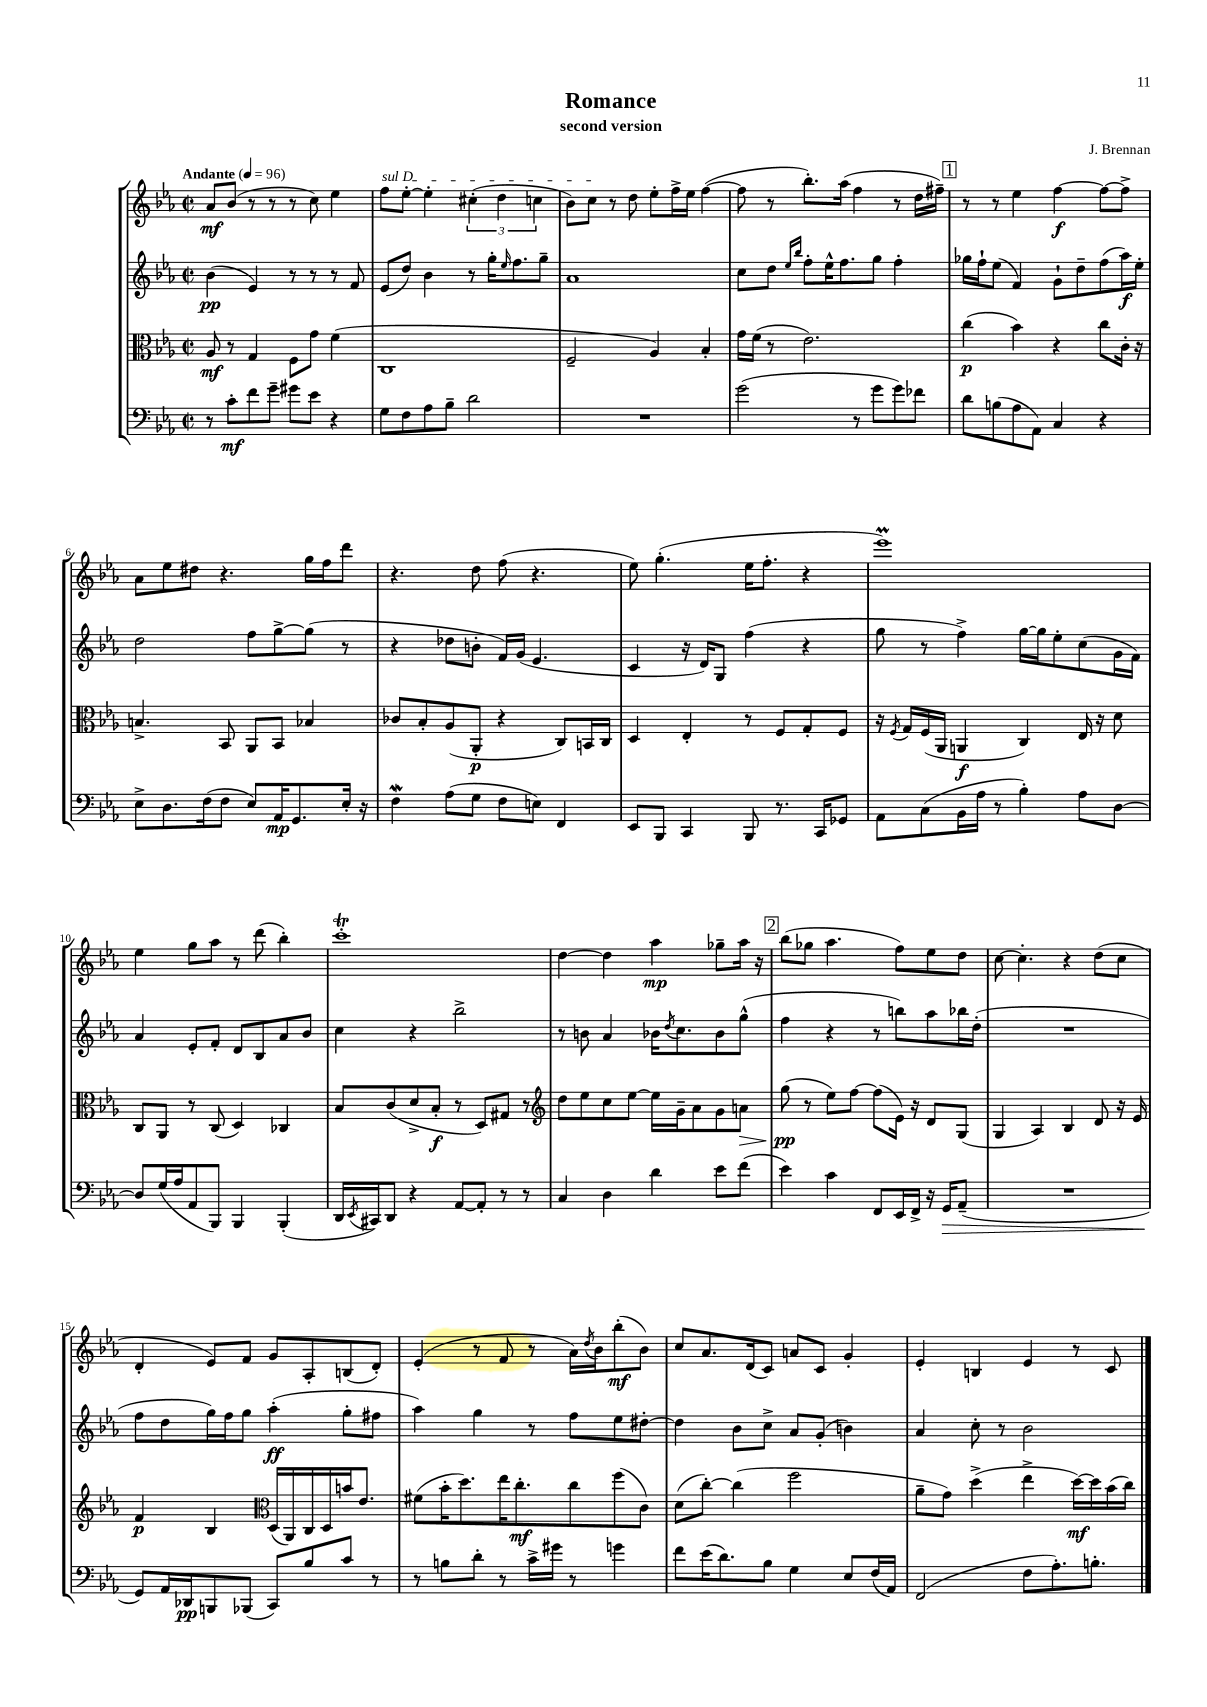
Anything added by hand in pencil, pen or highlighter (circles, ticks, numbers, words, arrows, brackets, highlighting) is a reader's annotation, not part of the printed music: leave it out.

**kern	**dynam	**kern	**dynam	**kern	**dynam	**kern	**dynam
*part4	*part4	*part3	*part3	*part2	*part2	*part1	*part1
*staff4	*staff4	*staff3	*staff3	*staff2	*staff2	*staff1	*staff1
*clefF4	*	*clefC3	*	*clefG2	*	*clefG2	*
*k[b-e-a-]	*	*k[b-e-a-]	*	*k[b-e-a-]	*	*k[b-e-a-]	*
*M2/2	*	*M2/2	*	*M2/2	*	*M2/2	*
*met(c|)	*	*met(c|)	*	*met(c|)	*	*met(c|)	*
*MM96	*	*MM96	*	*MM96	*	*MM96	*
=1	=1	=1	=1	=1	=1	=1	=1
!	!	!	!	!	!	!LO:TX:a:B:t=Andante	!
8r	.	8A-/	mf	(4b-\	pp	8a-/L	mf
8c'\L	mf	8r	.	.	.	(8b-/J	.
8f\	.	4G/	.	4e-/)	.	8r	.
8g~\J	.	.	.	.	.	8r	.
8g#X\L	.	8F\L	.	8r	.	8r	.
8e-\J	.	8g\J	.	8r	.	8cc\)	.
4r	.	(4f\	.	8r	.	4ee-\	.
.	.	.	.	8f/	.	.	.
=2	=2	=2	=2	=2	=2	=2	=2
!	!	!	!	!	!	!LO:TX:a:i:t=sul D	!
8G\L	.	1C	.	(8e-/L	.	8ff\L	.
8F\	.	.	.	8dd/J)	.	[8ee-'\J	.
8A-\	.	.	.	4b-\	.	4ee-'\]	.
8B-~\J	.	.	.	.	.	.	.
2d\	.	.	.	8r	.	(6cc#X'\	.
.	.	.	.	16gg'\KL	.	.	.
.	.	.	.	.	.	6dd\	.
.	.	.	.	16qqee-/	.	.	.
.	.	.	.	8.ff\	.	.	.
.	.	.	.	.	.	6ccn\	.
.	.	.	.	8gg~\J	.	.	.
=3	=3	=3	=3	=3	=3	=3	=3
1r	.	2F~/	.	1a-	.	8b-\L)	.
.	.	.	.	.	.	8cc\J	.
.	.	.	.	.	.	8r	.
.	.	.	.	.	.	8dd\	.
.	.	4A-/)	.	.	.	8ee-'\L	.
.	.	.	.	.	.	16ff^\L	.
.	.	.	.	.	.	16ee-\JJ	.
.	.	4B-'/	.	.	.	([4ff\	.
=4	=4	=4	=4	=4	=4	=4	=4
(2g\	.	16g\LL	.	8cc\L	.	8ff\]	.
.	.	(16f\JJ	.	.	.	.	.
.	.	8r	.	8dd\J	.	8r	.
.	.	.	.	16qqee-/LL	.	.	.
.	.	.	.	16qqbb-/JJ	.	.	.
.	.	2.e-\)	.	8ff'\L	.	8.bb-'\L)	.
.	.	.	.	16ee-^^\K	.	.	.
.	.	.	.	8.ff\	.	(16aa-\Jk	.
8r	.	.	.	.	.	4ff\	.
8g\L	.	.	.	8gg\J	.	.	.
8g\)	.	.	.	4ff'\	.	8r	.
8f-X\J	.	.	.	.	.	16dd\LL	.
.	.	.	.	.	.	16ff#X~\JJ)	.
!!LO:REH:place=s1:t=1
=5	=5	=5	=5	=5	=5	=5	=5
8d\L	.	(4cc\	p	16gg-X\LL	.	8r	.
.	.	.	.	16ff`\J	.	.	.
(8Bn\	.	.	.	(8ee-\J	.	8r	.
8A-\	.	4b-\)	.	4f/)	.	4ee-\	.
8AA-\J)	.	.	.	.	.	.	.
4C/	.	4r	.	8g`\L	.	[4ff\	f
.	.	.	.	8dd~\	.	.	.
4r	.	8cc\L	.	(8ff\	.	8ff\L_	.
.	.	16c'\Jk	.	16aa-\L)	f	8ff^\J]	.
.	.	16r	.	16ee-'\JJ	.	.	.
!!LO:LB:g=z
=6	=6	=6	=6	=6	=6	=6	=6
8E-^\L	.	4.Bn^/	.	2dd\	.	8a-\L	.
8.D\	.	.	.	.	.	8ee-\	.
.	.	.	.	.	.	8dd#X\J	.
(16F\k	.	.	.	.	.	.	.
8F\J	.	8BB-/	.	.	.	4.r	.
8E-/L)	.	8AA-/L	.	8ff\L	.	.	.
16AA-/K	mp	8BB-/J	.	[8gg^\	.	.	.
8.GG/	.	.	.	.	.	.	.
.	.	4B-X/	.	(8gg\J]	.	16gg\LL	.
.	.	.	.	.	.	16ff\J	.
16E-'/Jk	.	.	.	8r	.	8ddd\J	.
16r	.	.	.	.	.	.	.
=7	=7	=7	=7	=7	=7	=7	=7
4FW\	.	8c-X/L	.	4r	.	4.r	.
.	.	8B-'/	.	.	.	.	.
(8A-\L	.	(8A-/	.	8dd-X\L	.	.	.
8G\J	.	8AA-'/J	p	8bn'\J	.	8dd\	.
8F\L	.	4r	.	16f/LL)	.	(8ff\	.
.	.	.	.	(16g/JJ	.	.	.
8En\J)	.	.	.	4.e-/	.	4.r	.
4FF/	.	8C/L)	.	.	.	.	.
.	.	16BBn/L	.	.	.	.	.
.	.	16C/JJ	.	.	.	.	.
=8	=8	=8	=8	=8	=8	=8	=8
8EE-/L	.	4D/	.	4c/	.	8ee-\)	.
8BBB-/J	.	.	.	.	.	(4.gg'\	.
4CC/	.	4E-'/	.	16r	.	.	.
.	.	.	.	16d/KL)	.	.	.
.	.	.	.	8G/J	.	.	.
8BBB-/	.	8r	.	(4ff\	.	16ee-\KL	.
.	.	.	.	.	.	8.ff'\J	.
8.r	.	8F/L	.	.	.	.	.
.	.	8G'/	.	4r	.	4r	.
16CC/KL	.	.	.	.	.	.	.
8GG-X/J	.	8F/J	.	.	.	.	.
=9	=9	=9	=9	=9	=9	=9	=9
8AA-\L	.	16r	.	8gg\	.	1eee-M)	.
.	.	8qF/	.	.	.	.	.
.	.	16G/LL	.	.	.	.	.
(8C\	.	(16F/	.	8r	.	.	.
.	.	16AA-/JJ	.	.	.	.	.
16BB-\L	.	4AAn/	f	4ff^\)	.	.	.
16A-\JJ	.	.	.	.	.	.	.
8r	.	.	.	.	.	.	.
4B-'\)	.	4C/)	.	[16gg\LL	.	.	.
.	.	.	.	16gg\J]	.	.	.
.	.	.	.	8ee-'\	.	.	.
8A-\L	.	16E-/	.	(8cc\	.	.	.
.	.	16r	.	.	.	.	.
[8D\J	.	8d\	.	16g\L	.	.	.
.	.	.	.	16f\JJ)	.	.	.
!!LO:LB:g=z
=10	=10	=10	=10	=10	=10	=10	=10
8D/L]	.	8C/L	.	4a-/	.	4ee-\	.
(16G/L	.	8AA-/J	.	.	.	.	.
16A-/J	.	.	.	.	.	.	.
8AA-/	.	8r	.	8e-'/L	.	8gg\L	.
8BBB-/J)	.	(8C/	.	8f'/J	.	8aa-\J	.
4BBB-/	.	4D/)	.	8d/L	.	8r	.
.	.	.	.	8B-/	.	(8ddd\	.
(4BBB-'/	.	4C-X/	.	8a-/	.	4bb-'\)	.
.	.	.	.	8b-/J	.	.	.
=11	=11	=11	=11	=11	=11	=11	=11
16DD/LL	.	8B-/L	.	4cc\	.	1cccT'	.
8qEE-/	.	.	.	.	.	.	.
16CC#X/J)	.	.	.	.	.	.	.
8DD/J	.	(8c/	.	.	.	.	.
4r	.	8d^/	.	4r	.	.	.
.	.	8B-'/J	f	.	.	.	.
[8AA-/L	.	8r	.	2bb-^\	.	.	.
8AA-'/J]	.	8D/L)	.	.	.	.	.
8r	.	8G#X/J	.	.	.	.	.
8r	.	8r	.	.	.	.	.
=12	=12	=12	=12	=12	=12	=12	=12
*	*	*clefG2	*	*	*	*	*
4C/	.	8dd\L	.	8r	.	[4dd\	.
.	.	8ee-\	.	8bn\	.	.	.
4D\	.	8cc\	.	4a-/	.	4dd\]	.
.	.	[8ee-\J	.	.	.	.	.
4d\	.	16ee-\LL]	.	16b-X\KL	.	4aa-\	mp
.	.	.	.	8qdd/	.	.	.
.	.	16g~\J	.	8.cc\	.	.	.
.	.	8a-\	.	.	.	.	.
8e-\L	.	8g\	.	8b-\	.	8gg-X~\L	.
!	!	!	!LO:HP:b	!	!	!	!
(8f\J	.	8an\J	>	(8gg^^\J	.	16aa-\Jk	.
.	.	.	.	.	.	16r	.
!!LO:REH:place=s1:t=2
=13	=13	=13	=13	=13	=13	=13	=13
4e-\)	.	(8gg\	pp	4ff\	.	(8bb-\L	.
.	.	8r	]	.	.	8gg-X\J	.
4c\	.	8ee-\L)	.	4r	.	4.aa-\	.
.	.	[8ff\J	.	.	.	.	.
8FF/L	.	(8ff\L]	.	8r	.	.	.
16EE-/L	.	16e-\Jk)	.	8bbn\L)	.	8ff\L)	.
16FF^/JJ	.	16r	.	.	.	.	.
16r	.	8d/L	.	8aa-\	.	8ee-\	.
!	!LO:HP:b	!	!	!	!	!	!
16GG/KL	>	.	.	.	.	.	.
(8AA-~/J	.	(8G/J	.	16bb-X\L	.	8dd\J	.
.	.	.	.	(16dd'\JJ	.	.	.
=14	=14	=14	=14	=14	=14	=14	=14
1r	.	4G/	.	1r	.	[8cc\	.
.	.	.	.	.	.	4.cc'\]	.
.	.	4A-/)	.	.	.	.	.
.	.	4B-/	.	.	.	4r	.
.	.	8d/	.	.	.	(8dd\L	.
.	.	16r	.	.	.	8cc\J	.
.	.	16e-/	.	.	.	.	.
!!LO:LB:g=z
=15	=15	=15	=15	=15	=15	=15	=15
8GG/L)	.	4f/	p	8ff\L	.	4d'/	.
16AA-/L	]	.	.	8dd\	.	.	.
16DD-X/J	pp	.	.	.	.	.	.
8BBBn/	.	4B-/	.	16gg\L)	.	8e-/L)	.
.	.	.	.	16ff\J	.	.	.
(8BBB-X/J	.	.	.	8gg\J	.	8f/J	.
*	*	*clefC3	*	*	*	*	*
8CC/L)	.	(16D/LL	.	(4aa-'\	ff	8g/L	.
.	.	16AA-/)	.	.	.	.	.
8B-/	.	16C/	.	.	.	8A-'/	.
.	.	16D/	.	.	.	.	.
8c/J	.	16bn/J	.	8gg'\L	.	(8Bn/	.
.	.	8.e-/J	.	.	.	.	.
8r	.	.	.	8ff#X\J	.	8d'/J)	.
=16	=16	=16	=16	=16	=16	=16	=16
8r	.	(8f#X\L	.	4aa-\)	.	(4e-'/	.
8Bn\L	.	16b-'\K	.	.	.	.	.
.	.	8.dd\)	.	.	.	.	.
8d'\J	.	.	.	4gg\	.	8r	.
8r	.	16ee-\K	.	.	.	8f/	.
.	.	8.cc'\	mf	.	.	.	.
16c^\LL	.	.	.	8r	.	8r	.
16g#X\JJ	.	.	.	.	.	.	.
8r	.	8cc\	.	8ff\L	.	16a-\LL)	.
.	.	.	.	.	.	8qdd/	.
.	.	.	.	.	.	16b-\J	.
4gn\	.	(8ff\	.	8ee-\	.	(8bb-'\	mf
.	.	8c\J)	.	[8dd#X'\J	.	8b-\J)	.
=17	=17	=17	=17	=17	=17	=17	=17
8f\L	.	(8d\L	.	4dd#\]	.	8cc/L	.
(16e-\K	.	[8cc'\J)	.	.	.	8.a-/	.
8.d\)	.	.	.	.	.	.	.
.	.	(4cc\]	.	8b-\L	.	.	.
.	.	.	.	.	.	(16d/k	.
8B-\J	.	.	.	8cc^\J	.	8c/J)	.
4G\	.	2ff\	.	8a-/L	.	8an/L	.
.	.	.	.	(8g'/J	.	8c/J	.
8E-/L	.	.	.	4bn\)	.	4g'/	.
(16F/L	.	.	.	.	.	.	.
16AA-/JJ)	.	.	.	.	.	.	.
=18	=18	=18	=18	=18	=18	=18	=18
(2FF/	.	8a-~\L	.	4a-/	.	4e-'/	.
.	.	8g\J)	.	.	.	.	.
.	.	(4dd^\	.	8cc'\	.	4Bn/	.
.	.	.	.	8r	.	.	.
8F\L	.	4ee-^\	.	2b-\	.	4e-/	.
8.A-'\)	.	.	.	.	.	.	.
.	.	[16dd\LL)	mf	.	.	8r	.
8.Bn'\J	.	16dd\]	.	.	.	.	.
.	.	(16b-\	.	.	.	8c/	.
.	.	16cc\JJ)	.	.	.	.	.
==	==	==	==	==	==	==	==
*-	*-	*-	*-	*-	*-	*-	*-
